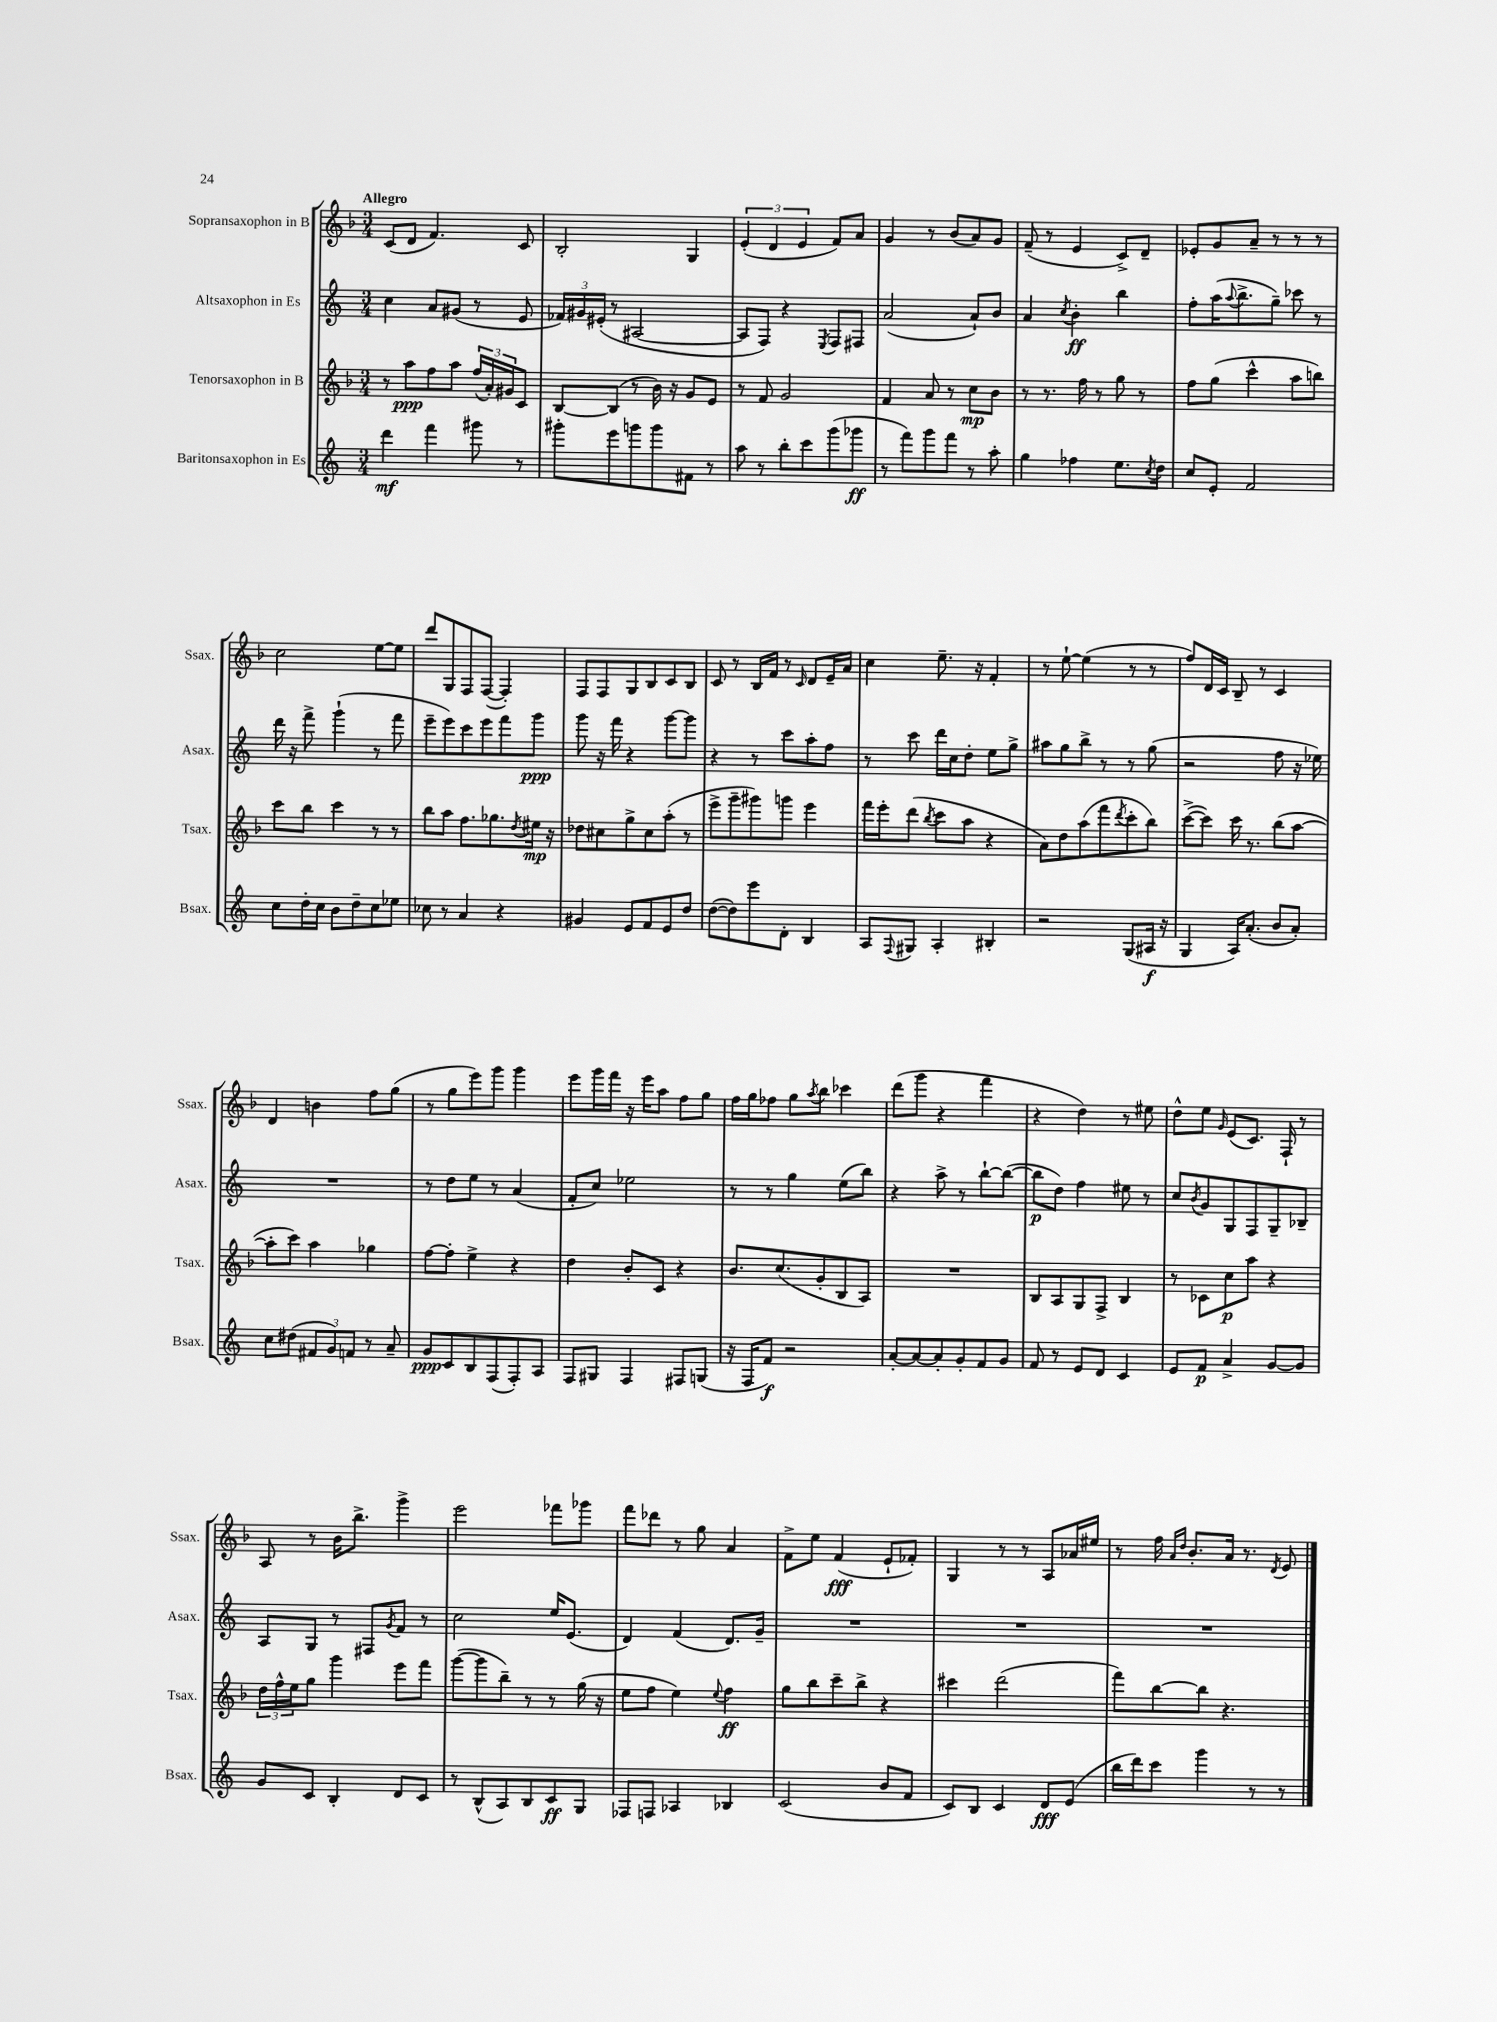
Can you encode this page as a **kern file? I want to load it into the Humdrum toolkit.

**kern	**dynam	**kern	**dynam	**kern	**dynam	**kern	**dynam
*part4	*part4	*part3	*part3	*part2	*part2	*part1	*part1
*staff4	*staff4	*staff3	*staff3	*staff2	*staff2	*staff1	*staff1
*I"Baritonsaxophon in Es	*	*I"Tenorsaxophon in B	*	*I"Altsaxophon in Es	*	*I"Sopransaxophon in B	*
*I'Bsax.	*	*I'Tsax.	*	*I'Asax.	*	*I'Ssax.	*
*clefG2	*	*clefG2	*	*clefG2	*	*clefG2	*
*k[]	*	*k[b-]	*	*k[]	*	*k[b-]	*
*M3/4	*	*M3/4	*	*M3/4	*	*M3/4	*
=1	=1	=1	=1	=1	=1	=1	=1
!	!	!	!	!	!	!LO:TX:a:B:t=Allegro	!
4ddd\	mf	8r	.	4cc\	.	(8c/L	.
.	.	8aa\L	ppp	.	.	8d/J	.
4fff\	.	8ff\	.	8a/L	.	4.f/)	.
.	.	8aa\J	.	(8g#X/J	.	.	.
8ggg#X\	.	(24ff/LL	.	8r	.	.	.
.	.	24a'/)	.	.	.	.	.
.	.	24g#X/J	.	.	.	.	.
8r	.	8c/J	.	8e/	.	8c/	.
=2	=2	=2	=2	=2	=2	=2	=2
8ggg#X'\L	.	[8B-/L	.	24f-X/LL)	.	2B-'/	.
.	.	.	.	24g#X/	.	.	.
.	.	.	.	(24e#X'/JJ	.	.	.
8eee\	.	(8B-/J]	.	8r	.	.	.
8gggn\	.	8r	.	[2A#X/	.	.	.
8ggg\	.	16b-\)	.	.	.	.	.
.	.	16r	.	.	.	.	.
8f#X\J	.	8g/L	.	.	.	4G/	.
8r	.	8e/J	.	.	.	.	.
=3	=3	=3	=3	=3	=3	=3	=3
8aa\	.	8r	.	8A#/L]	.	(6e'/	.
8r	.	8f/	.	8F/J)	.	.	.
.	.	.	.	.	.	6d/	.
8bb'\L	.	2g/	.	4r	.	.	.
.	.	.	.	.	.	6e/	.
8ccc\	.	.	.	.	.	.	.
.	.	.	.	8qE/	.	.	.
(8ggg\	.	.	.	8F/L	.	8f/L)	.
8ggg-X\J	ff	.	.	8F#X/J	.	8a/J	.
=4	=4	=4	=4	=4	=4	=4	=4
8r	.	4f/	.	(2a/	.	4g/	.
8fff\L)	.	.	.	.	.	.	.
8ggg\	.	8a/	.	.	.	8r	.
8fff\J	.	8r	.	.	.	(8b-/L	.
8r	.	8cc\L	mp	8a`/L)	.	8a/)	.
8aa'\	.	8b-\J	.	8b/J	.	8g/J	.
=5	=5	=5	=5	=5	=5	=5	=5
4gg\	.	8r	.	4a/	.	(8f~/	.
.	.	8.r	.	.	.	8r	.
.	.	.	.	8qcc/	.	.	.
4ff-X\	.	.	.	4b'\	ff	4e/	.
.	.	16ff\	.	.	.	.	.
.	.	8r	.	.	.	.	.
8.ee\L	.	8gg\	.	4bb\	.	8c^/L)	.
.	.	8r	.	.	.	8d~/J	.
8qcc/	.	.	.	.	.	.	.
16dd\Jk	.	.	.	.	.	.	.
=6	=6	=6	=6	=6	=6	=6	=6
8cc/L	.	8ff\L	.	8ff'\L	.	8e-X'/L	.
8e'/J	.	(8gg\J	.	(16aa\K	.	8g/	.
.	.	.	.	8qqaa/	.	.	.
.	.	.	.	8.bb^\	.	.	.
2f/	.	4ccc^^\	.	.	.	8a~/J	.
.	.	.	.	8gg~\J)	.	8r	.
.	.	8aa\L	.	8ccc-X\	.	8r	.
.	.	8bbn\J)	.	8r	.	8r	.
!!LO:LB:g=z
=7	=7	=7	=7	=7	=7	=7	=7
8cc\L	.	8ccc\L	.	16ddd\	.	2cc\	.
.	.	.	.	16r	.	.	.
16dd'\L	.	8bb-\J	.	8fff^\	.	.	.
16cc\JJ	.	.	.	.	.	.	.
8b\L	.	4ccc\	.	(4ggg`\	.	.	.
8dd~\	.	.	.	.	.	.	.
8cc\	.	8r	.	8r	.	[8ee\L	.
8ee-X\J	.	8r	.	8fff\	.	8ee\J]	.
=8	=8	=8	=8	=8	=8	=8	=8
8cc-X\	.	8bb-\L	.	8eee~\L	.	8ddd/L	.
8r	.	8aa\J	.	8eee\)	.	8G/	.
4a/	.	8.ff\L	.	8ccc\	.	8F/	.
.	.	.	.	8eee\	.	([8F/J	.
.	.	8.gg-X\	.	.	.	.	.
4r	.	.	.	8fff\	.	4F'/])	.
.	.	8qdd/	.	.	.	.	.
.	.	16ee#X\Jk	mp	8ggg\J	ppp	.	.
.	.	16r	.	.	.	.	.
=9	=9	=9	=9	=9	=9	=9	=9
4g#X/	.	8dd-X\L	.	8ggg\	.	8F/L	.
.	.	8cc#X\	.	16r	.	8F/	.
.	.	.	.	16fff\	.	.	.
8e/L	.	8gg^\	.	4r	.	8G/	.
8f/	.	8cc#\	.	.	.	8B-/	.
8e/	.	(8aa'\J	.	[8ggg\L	.	8c/	.
8dd/J	.	8r	.	8ggg\J]	.	8B-/J	.
=10	=10	=10	=10	=10	=10	=10	=10
([8dd\L	.	8eee^\L	.	4r	.	8c/	.
8dd\])	.	8ggg~\	.	.	.	8r	.
8eee\	.	8ggg#X\)	.	8r	.	16B-/LL	.
.	.	.	.	.	.	16f/JJ	.
8d'\J	.	8gggn\J	.	8ccc\L	.	8r	.
.	.	.	.	.	.	16qqc/	.
4B/	.	4eee\	.	8aa'\	.	8d/L	.
.	.	.	.	8ff\J	.	16e~/L	.
.	.	.	.	.	.	16a/JJ	.
=11	=11	=11	=11	=11	=11	=11	=11
8A/L	.	16fff\LL	.	8r	.	4cc\	.
.	.	16eee'\J	.	.	.	.	.
8qqF/	.	.	.	.	.	.	.
8G#X/J	.	(8ddd\J	.	8ccc\	.	.	.
.	.	8qbb-/	.	.	.	.	.
4A'/	.	8ccc\L	.	16ddd\LL	.	8.ee~\	.
.	.	.	.	16cc\J	.	.	.
.	.	8aa\J	.	8dd'\J	.	.	.
.	.	.	.	.	.	16r	.
4B#X'/	.	4r	.	8ee\L	.	4f'/	.
.	.	.	.	8gg^\J	.	.	.
=12	=12	=12	=12	=12	=12	=12	=12
2r	.	8a\L)	.	8aa#X\L	.	8r	.
.	.	8dd\	.	8gg\	.	[8ee`\	.
.	.	(8aa\	.	8bb^\J	.	(4ee\]	.
.	.	8fff\	.	8r	.	.	.
.	.	8qddd/	.	.	.	.	.
(8G/L	.	8ccc'\	.	8r	.	8r	.
16A#X/Jk	f	8bb-\J)	.	(8gg\	.	8r	.
16r	.	.	.	.	.	.	.
=13	=13	=13	=13	=13	=13	=13	=13
4G/	.	([8ccc^\L	.	2r	.	8ff/L)	.
.	.	8ccc\J])	.	.	.	16d/L	.
.	.	.	.	.	.	16c/JJ	.
16A/KL)	.	16ccc\	.	.	.	8B-~/	.
(8.a'/J	.	8.r	.	.	.	.	.
.	.	.	.	.	.	8r	.
8b/L	.	(8bb-\L	.	8ff\	.	4c/	.
8a'/J)	.	[8aa\J	.	16r	.	.	.
.	.	.	.	16ee-X\)	.	.	.
!!LO:LB:g=z
=14	=14	=14	=14	=14	=14	=14	=14
8cc\L	.	8aa'\L]	.	2.r	.	4d/	.
(8dd#X\J	.	8ccc\J)	.	.	.	.	.
12f#X/L	.	4aa\	.	.	.	4bn\	.
12g/)	.	.	.	.	.	.	.
12fn/J	.	.	.	.	.	.	.
8r	.	4gg-X\	.	.	.	8ff\L	.
8a~/	.	.	.	.	.	(8gg\J	.
=15	=15	=15	=15	=15	=15	=15	=15
8g/L	ppp	[8ff\L	.	8r	.	8r	.
8c/	.	8ff'\J]	.	8dd\L	.	8gg\L	.
8B/	.	4ee^\	.	8ee\J	.	8eee\)	.
(8F/	.	.	.	8r	.	8ggg\J	.
8F'/)	.	4r	.	(4a/	.	4ggg\	.
8A/J	.	.	.	.	.	.	.
=16	=16	=16	=16	=16	=16	=16	=16
8F/L	.	4dd\	.	8f'/L	.	8eee\L	.
8G#X/J	.	.	.	8cc/J)	.	16ggg\L	.
.	.	.	.	.	.	16fff\JJ	.
4F/	.	8b-'/L	.	2ee-X\	.	16r	.
.	.	.	.	.	.	16eee\KL	.
.	.	8c/J	.	.	.	8aa\J	.
8F#X/L	.	4r	.	.	.	8ff\L	.
(8Gn/J	.	.	.	.	.	8gg\J	.
=17	=17	=17	=17	=17	=17	=17	=17
16r	.	8.b-/L	.	8r	.	16ff\LL	.
16F/KL	.	.	.	.	.	16gg\J	.
8f/J)	f	.	.	8r	.	8ff-X\J	.
.	.	(8.cc/	.	.	.	.	.
2r	.	.	.	4gg\	.	8gg\L	.
.	.	.	.	.	.	8qaa/	.
.	.	8g'/	.	.	.	8bb-\J	.
.	.	8B-/	.	(8ee\L	.	4ccc-X\	.
.	.	8A/J)	.	8bb\J)	.	.	.
=18	=18	=18	=18	=18	=18	=18	=18
[8a'/L	.	2.r	.	4r	.	(8ddd\L	.
8a/_	.	.	.	.	.	8ggg\J	.
8a'/]	.	.	.	8aa^\	.	4r	.
8g'/	.	.	.	8r	.	.	.
8f/	.	.	.	[8bb`\L	.	4fff\	.
8g/J	.	.	.	(8bb\J_	.	.	.
=19	=19	=19	=19	=19	=19	=19	=19
8f/	.	8B-/L	.	8bb\L]	p	4r	.
8r	.	8A/	.	8dd\J)	.	.	.
8e/L	.	8G/	.	4ff\	.	4dd\)	.
8d/J	.	8F^/J	.	.	.	.	.
4c/	.	4B-/	.	8ee#X\	.	8r	.
.	.	.	.	8r	.	8ee#X\	.
=20	=20	=20	=20	=20	=20	=20	=20
8e/L	.	8r	.	8cc/L	.	8dd^^\L	.
.	.	.	.	8qb/	.	.	.
8f/J	p	8c-X\L	.	8g/	.	8ee\J	.
.	.	.	.	.	.	16qqg/	.
4a^/	.	8cc\	p	8G/	.	(8e/L	.
.	.	8aa\J	.	8F/	.	8.c/J)	.
[8g/L	.	4r	.	8G~/	.	.	.
.	.	.	.	.	.	16F`/	.
8g/J]	.	.	.	8B-X~/J	.	8r	.
!!LO:LB:g=z
=21	=21	=21	=21	=21	=21	=21	=21
8g/L	.	24dd\LL	.	8A/L	.	8A/	.
.	.	24ff^^\	.	.	.	.	.
.	.	24ee\J	.	.	.	.	.
8c/J	.	8gg\J	.	8G/J	.	8r	.
4B'/	.	4ggg\	.	8r	.	16b-\KL	.
.	.	.	.	.	.	8.bb-^\J	.
.	.	.	.	8F#X/L	.	.	.
.	.	.	.	8qg/	.	.	.
8d/L	.	8eee\L	.	8f/J	.	4ggg^\	.
8c/J	.	8fff\J	.	8r	.	.	.
=22	=22	=22	=22	=22	=22	=22	=22
8r	.	([8ggg\L	.	2cc\	.	2eee\	.
(8B^^/L	.	8ggg\]	.	.	.	.	.
8A/)	.	8bb-~\J)	.	.	.	.	.
8B/	.	8r	.	.	.	.	.
8c/	ff	8r	.	16ee/KL	.	8fff-X\L	.
.	.	.	.	(8.e/J	.	.	.
8G/J	.	(16gg\	.	.	.	8ggg-X\J	.
.	.	16r	.	.	.	.	.
=23	=23	=23	=23	=23	=23	=23	=23
8F-X/L	.	8ee\L	.	4d/)	.	8fff\L	.
8Fn/J	.	8ff\J	.	.	.	8ddd-X\J	.
4A-X/	.	4ee\)	.	(4f/	.	8r	.
.	.	.	.	.	.	8gg\	.
.	.	8qqee/	.	.	.	.	.
4B-X/	.	4ff\	ff	8.d/L)	.	4a/	.
.	.	.	.	16g~/Jk	.	.	.
=24	=24	=24	=24	=24	=24	=24	=24
(2c/	.	8gg\L	.	2.r	.	8f^\L	.
.	.	8bb-\	.	.	.	8ee\J	.
.	.	8ccc~\	.	.	.	(4f/	fff
.	.	8bb-^\J	.	.	.	.	.
8b/L	.	4r	.	.	.	8e`/L	.
8f/J	.	.	.	.	.	8f-X'/J)	.
=25	=25	=25	=25	=25	=25	=25	=25
8c/L)	.	4ccc#X\	.	2.r	.	4G/	.
8B/J	.	.	.	.	.	.	.
4c/	.	(2ddd\	.	.	.	8r	.
.	.	.	.	.	.	8r	.
8d/L	fff	.	.	.	.	8A/L	.
(8e/J	.	.	.	.	.	16a-X/L	.
.	.	.	.	.	.	16ee#X/JJ	.
=26	=26	=26	=26	=26	=26	=26	=26
16bb\LL	.	8fff\L)	.	2.r	.	8r	.
16ddd\J)	.	.	.	.	.	.	.
8ccc\J	.	[8bb-\	.	.	.	16ff\	.
.	.	.	.	.	.	16qqa/LL	.
.	.	.	.	.	.	16qqdd/JJ	.
.	.	.	.	.	.	8.b-'/L	.
4ggg\	.	8bb-\J]	.	.	.	.	.
.	.	4.r	.	.	.	16a/Jk	.
.	.	.	.	.	.	8.r	.
8r	.	.	.	.	.	.	.
.	.	.	.	.	.	8qd/	.
8r	.	.	.	.	.	8e/	.
==	==	==	==	==	==	==	==
*-	*-	*-	*-	*-	*-	*-	*-
